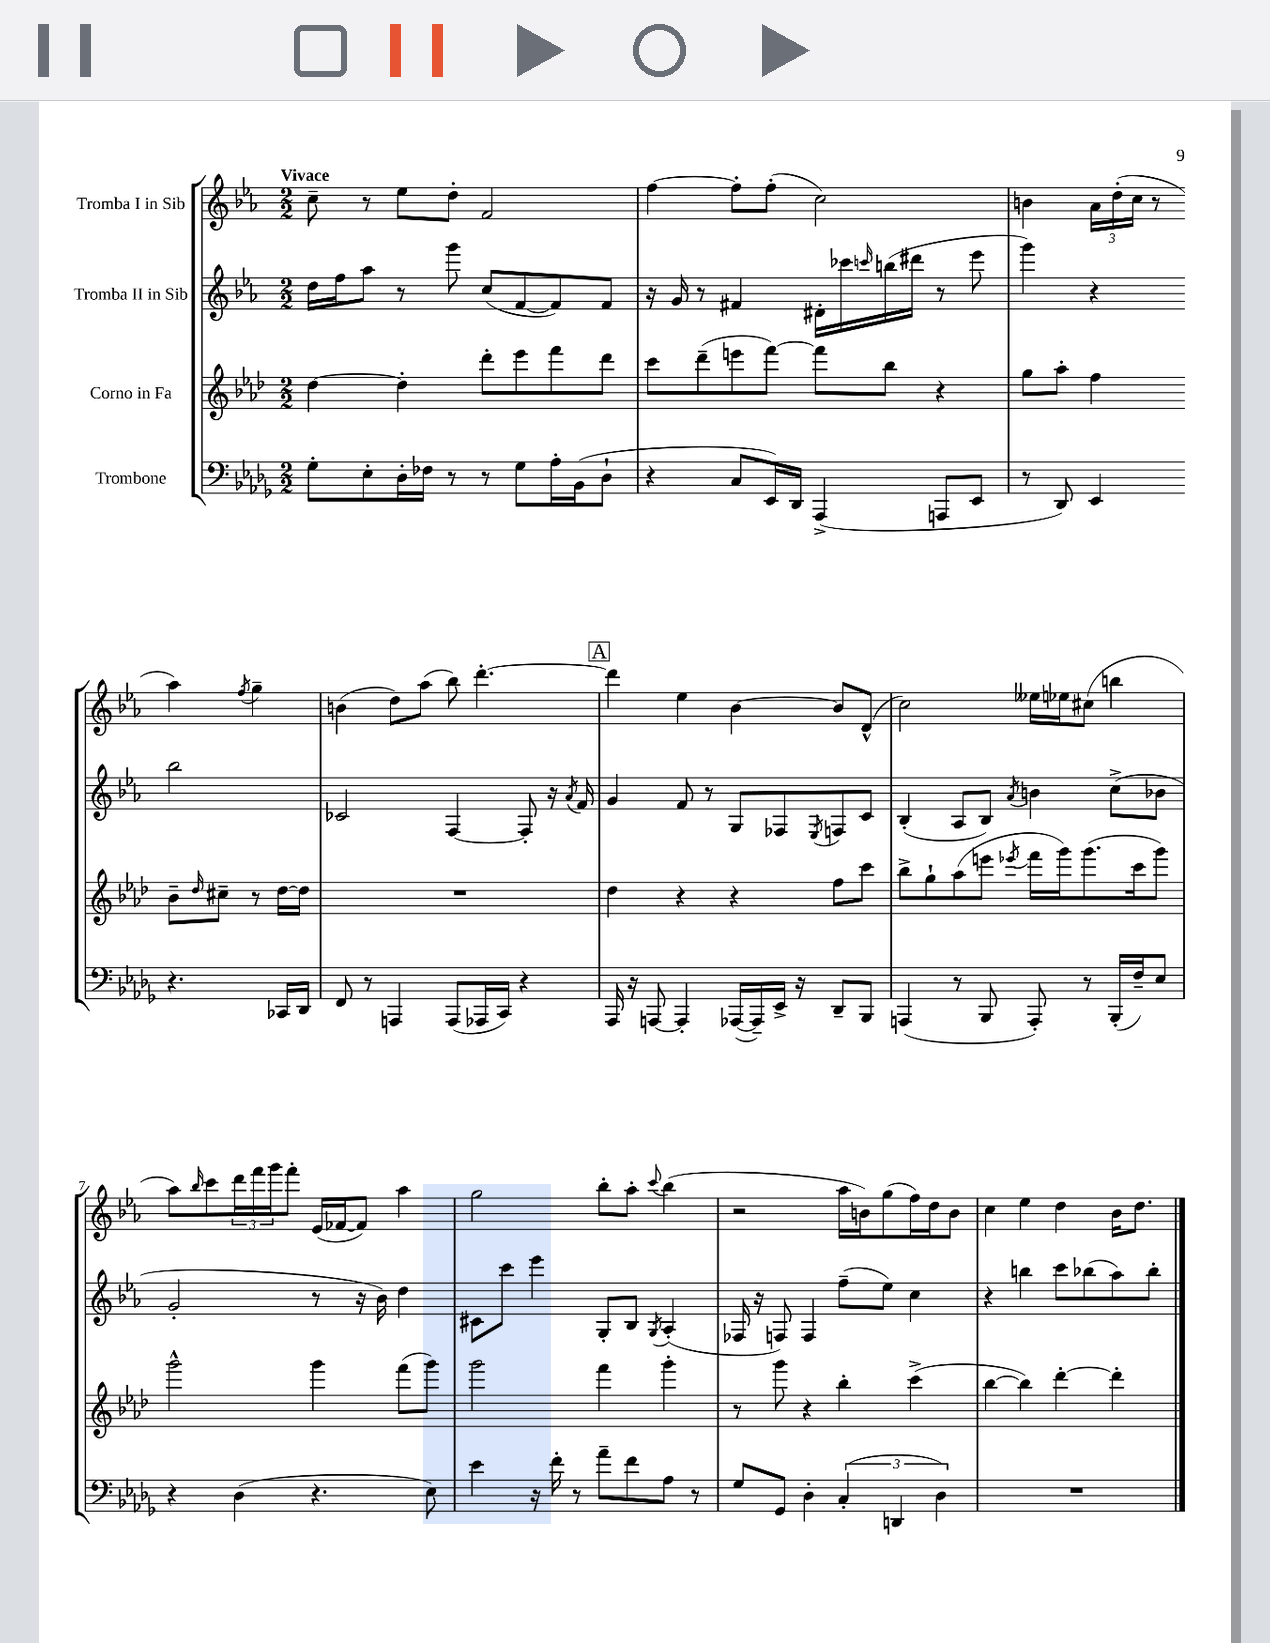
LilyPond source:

<<
\new StaffGroup <<
\new Staff = "s0" \with { instrumentName = "Tromba I in Sib" } {
    \clef treble \key ees \major \numericTimeSignature \time 2/2 \tempo "Vivace"
    c''8-- r8 ees''8 d''8-. f'2 |
    f''4~ f''8-. f''8-.( c''2) |
    b'4 \tuplet 3/2 { aes'16 d''16-.( c''16 } r8 aes''4) \acciaccatura { f''8 } g''4-- |
    b'4( d''8) aes''8( bes''8) d'''4.~-. |
    \mark \markup { \box "A" } d'''4 ees''4 bes'4~ bes'8 d'8-^( |
    c''2) eeses''16 ees''16 cis''8( b''4 |
    aes''8) \grace { bes''16 } c'''8 \tuplet 3/2 { d'''16 f'''16 g'''16 } f'''8-. ees'16( fes'16~ fes'8) aes''4 |
    g''2 bes''8-. aes''8-. \appoggiatura { c'''8 } bes''4( |
    r2 aes''16 b'16) g''8( f''16) d''16 b'8 |
    c''4 ees''4 d''4 bes'16 d''8. \bar "|." |
}
\new Staff = "s1" \with { instrumentName = "Tromba II in Sib" } {
    \clef treble \key ees \major \numericTimeSignature \time 2/2
    d''16 f''16 aes''8 r8 g'''8 c''8( f'8~ f'8) f'8 |
    r16 g'16 r8 fis'4 dis'16-. ces'''16 \grace { c'''16 } b''16( dis'''16 r8 ees'''8 |
    g'''4) r4 bes''2 |
    ces'2 f4~ f8-. r16 \acciaccatura { aes'8 } f'16 |
    \mark \markup { \box "A" } g'4 f'8 r8 g8 fes8 \acciaccatura { ees8 } f8 c'8 |
    bes4-.( aes8 bes8) \acciaccatura { aes'8 } b'4 c''8->( bes'8 |
    g'2-. r8 r16 bes'16) d''4 |
    cis'8 c'''8 ees'''4 g8-. bes8 \acciaccatura { g8 } aes4-.( |
    fes16 r16 f8) f4 f''8--( ees''8) c''4 |
    r4 b''4 c'''8 bes''8( aes''8) bes''8-. \bar "|." |
}
\new Staff = "s2" \with { instrumentName = "Corno in Fa" } {
    \clef treble \key aes \major \numericTimeSignature \time 2/2
    des''4~ des''4-. des'''8-. ees'''8 f'''8 des'''8 |
    c'''8 des'''8--( e'''8 f'''8~) f'''8 bes''8 r4 |
    g''8 aes''8-. f''4 bes'8-- \grace { des''16 } cis''8-- r8 des''16~ des''16 |
    R1 |
    \mark \markup { \box "A" } des''4 r4 r4 f''8 c'''8 |
    bes''8-> g''8-! aes''8( e'''8 \acciaccatura { ees'''8 } f'''16 g'''16) g'''8.( c'''16 g'''8) |
    g'''2-^ g'''4 f'''8( g'''8) |
    g'''2 f'''4 g'''4-. |
    r8 g'''8 r4 bes''4-. c'''4->( |
    bes''4~ bes''4) des'''4~-. des'''4-. \bar "|." |
}
\new Staff = "s3" \with { instrumentName = "Trombone" } {
    \clef bass \key des \major \numericTimeSignature \time 2/2
    ges8-. ees8-. des16-. fes16 r8 r8 ges8 aes16-. bes,16( des8-! |
    r4 c8 ees,16) des,16 aes,,4->( a,,8 ees,8 |
    r8 des,8) ees,4 r4. ces,16 des,16 |
    f,8 r8 a,,4 a,,8( aes,,16 c,16) r4 |
    \mark \markup { \box "A" } aes,,16 r16 a,,8~ a,,4-. aes,,16~( aes,,16--) ees,16-> r16 des,8-- bes,,8 |
    a,,4( r8 bes,,8 a,,8-.) r8 bes,,16-.( f16--) ees8 |
    r4 des4( r4. ees8) |
    ees'4 r16 f'16-. r8 aes'8-- f'8 aes8 r8 |
    ges8 ges,8 des4-. \tuplet 3/2 { c4-.( d,4 des4) } |
    R1 \bar "|." |
}
>>
>>
